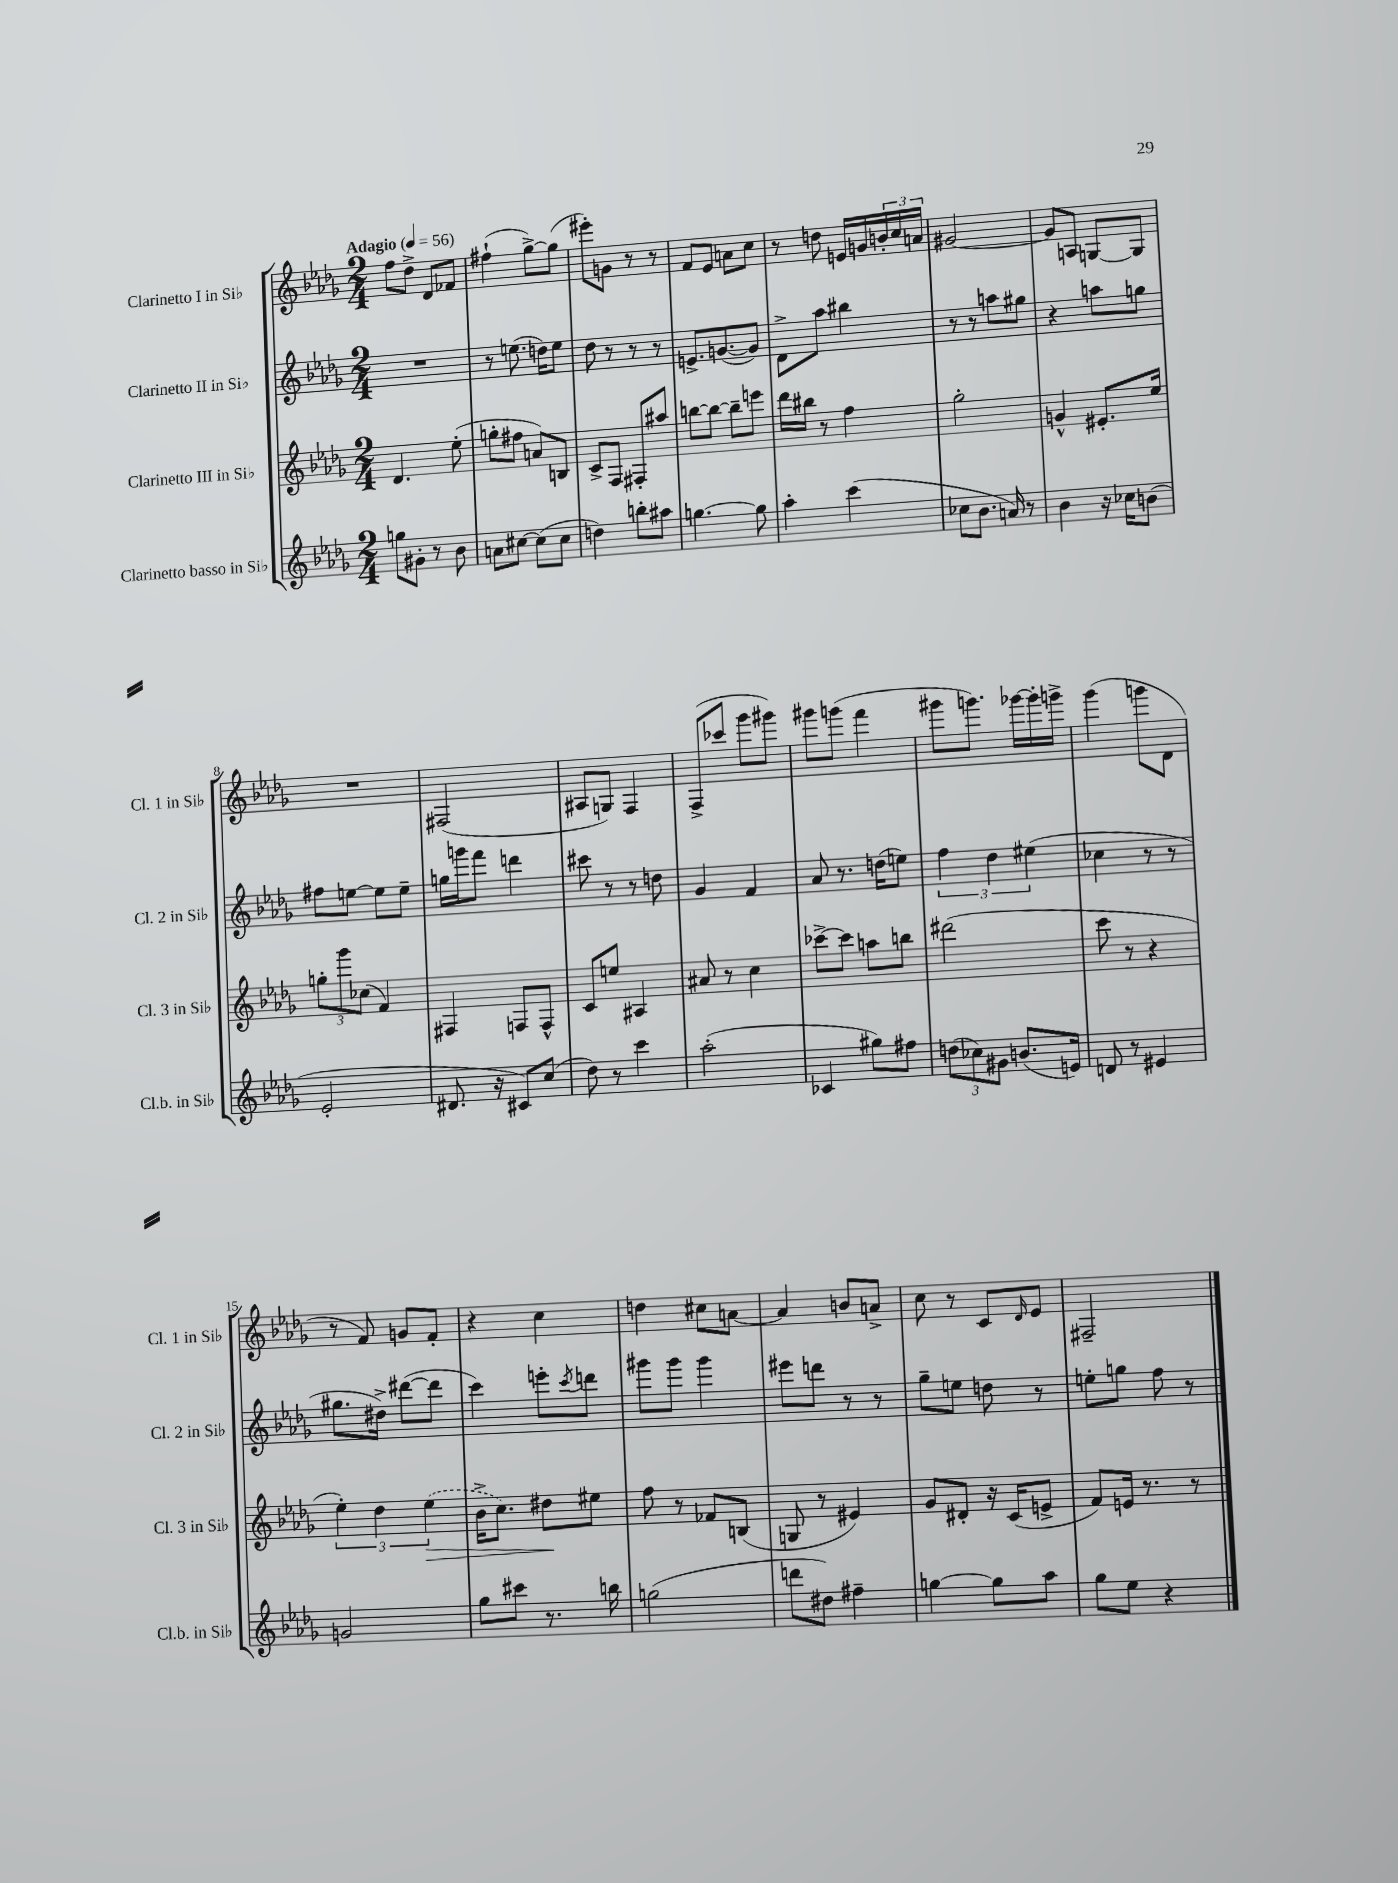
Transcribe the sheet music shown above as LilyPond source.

<<
\new StaffGroup <<
\new Staff = "s0" \with { instrumentName = "Clarinetto I in Sib" shortInstrumentName = "Cl. 1 in Sib" } {
    \clef treble \key des \major \numericTimeSignature \time 2/4 \tempo "Adagio" 4 = 56
    f''8 des''8-> des'8 fes'8 |
    fis''4-!( ges''8~->) ges''8( |
    eis'''8-.) g'8 r8 r8 |
    f'8 ees'8 a'8 c''8 |
    r8 d''8 e'16 g'16 \tuplet 3/2 { b'16-. c''16 a'16 } |
    gis'2~ |
    gis'8 a8 g8~ g8 |
    R2 |
    fis2( |
    ais8 g8) f4 |
    f8->( ces'''8 ges'''8 gis'''8) |
    gis'''8 g'''8( f'''4 |
    gis'''8 g'''8.) ges'''16~ ges'''16-. g'''16-> |
    ges'''4( g'''8 des'8 |
    r8 f'8) g'8 f'8-. |
    r4 c''4 |
    d''4 cis''8 a'8~ |
    a'4 b'8 a'8-> |
    c''8 r8 c'8 \grace { des'16 } ees'8 |
    fis2-- \bar "|." |
}
\new Staff = "s1" \with { instrumentName = "Clarinetto II in Sib" shortInstrumentName = "Cl. 2 in Sib" } {
    \clef treble \key des \major \numericTimeSignature \time 2/4
    R2 |
    r8 e''8.( d''16) e''8 |
    des''8 r8 r8 r8 |
    e'8.-> g'8.~( g'8) |
    des'8-> aes''8 bis''4 |
    r8 r8 a''8 gis''8 |
    r4 a''8 g''8 |
    fis''8 e''8~ e''8 e''8-- |
    g''16 g'''16 f'''8 d'''4 |
    cis'''8 r8 r8 d''8 |
    ges'4 f'4 |
    aes'8 r8. d''16( e''8) |
    \tuplet 3/2 { f''4 des''4 eis''4( } |
    ces''4 r8 r8 |
    gis''8. dis''16->) dis'''8~( dis'''8 |
    c'''4) e'''8-. \acciaccatura { c'''8 } d'''8 |
    gis'''8 gis'''8 gis'''4 |
    eis'''8 d'''8 r8 r8 |
    ges''8-- e''8 d''8 r8 |
    e''8-. g''8 f''8 r8 \bar "|." |
}
\new Staff = "s2" \with { instrumentName = "Clarinetto III in Sib" shortInstrumentName = "Cl. 3 in Sib" } {
    \clef treble \key des \major \numericTimeSignature \time 2/4
    des'4. ees''8-.( |
    g''8-. fis''8 a'8) b8 |
    c'8-> f8 fis8-. ais''8 |
    b''8~ b''8~ b''8-- e'''8 |
    des'''16 bis''16 r8 f''4 |
    ges''2-. |
    g'4-^ eis'8.-. ees''16 |
    \tuplet 3/2 { g''8-. ges'''8 ces''8( } f'4) |
    fis4 f8 f8-^ |
    c'8 e''8 ais4 |
    ais'8 r8 c''4 |
    ces'''8~-> ces'''8 a''8 b''8 |
    dis'''2( |
    c'''8 r8 r4 |
    \tuplet 3/2 { ees''4-.) des''4 \once \slurDashed ees''4\>( } |
    bes'16-> c''8.) dis''8\! eis''8 |
    f''8 r8 fes'8 b8( |
    g8 r8 eis'4) |
    ges'8 dis'8-. r16 c'16( e'8-> |
    f'8) e'16 r8. r8 \bar "|." |
}
\new Staff = "s3" \with { instrumentName = "Clarinetto basso in Sib" shortInstrumentName = "Cl.b. in Sib" } {
    \clef treble \key des \major \numericTimeSignature \time 2/4
    g''8 gis'8-. r8 bes'8 |
    a'8 cis''8~ cis''8( cis''8 |
    d''4) b''8-. ais''8 |
    g''4.~ g''8 |
    aes''4-. c'''4( |
    ces''8 bes'8. a'16) r8 |
    bes'4 r16 ces''16 b'8( |
    ees'2-. |
    dis'8. r16 cis'8) c''8( |
    des''8) r8 c'''4 |
    aes''2-.( |
    ces'4 gis''8) fis''8 |
    \tuplet 3/2 { d''8( ces''8) gis'8 } b'8.( e'16) |
    d'8 r8 eis'4 |
    g'2 |
    ges''8 cis'''8 r8. b''16 |
    g''2( |
    d'''8 dis''8) fis''4-- |
    g''4~ g''8 aes''8 |
    ges''8 ees''8 r4 \bar "|." |
}
>>
>>
